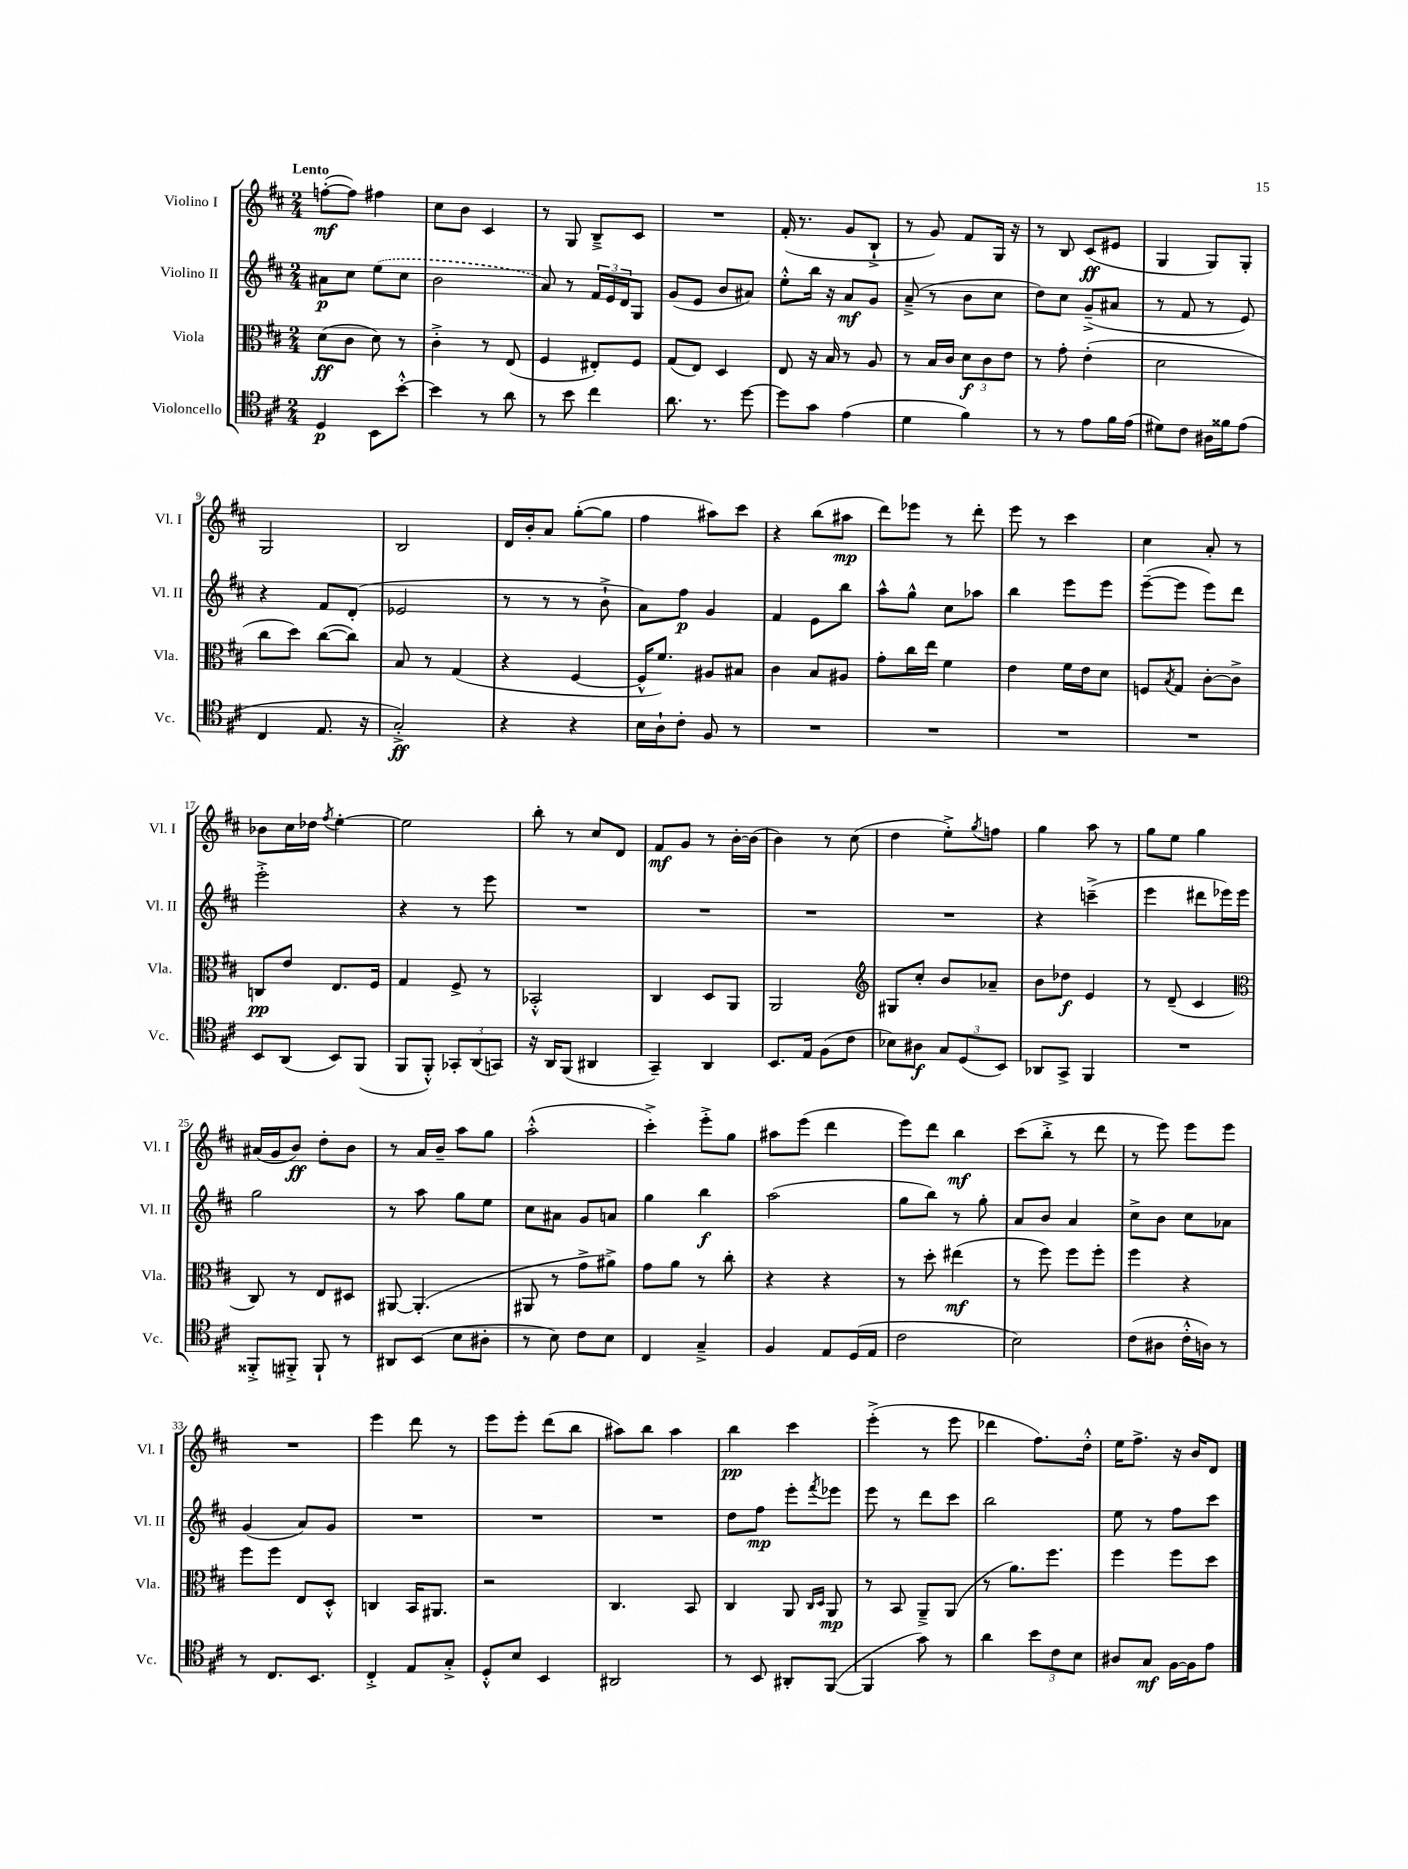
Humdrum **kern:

**kern	**kern	**kern	**kern
*staff4	*staff3	*staff2	*staff1
*clefC4	*clefC3	*clefG2	*clefG2
*k[f#c#]	*k[f#c#]	*k[f#c#]	*k[f#c#]
*M2/4	*M2/4	*M2/4	*M2/4
4D/	(8d\L	8a#\L	([8ff'\L
.	8c#\J	8cc#\J	8ff\]J)
8BB\L	8d\)	(8ee\L	4ff#\
[8b'^^\J	8r	8cc#\J	.
=	=	=	=
4b\]	4c#'^\	2b\	8cc#\L
.	.	.	8b\J
8r	8r	.	4c#/
8a\	(8E/	.	.
=	=	=	=
8r	4F#/	8a/)	8r
8b\	.	8r	8G/
4cc#\	8E#'/L)	24f#/LL	8B~^/L
.	.	24e/	.
.	.	24d/J	.
.	8F#/J	8G/J	8c#/J
=	=	=	=
8.a\	(8G/L	(8g/L	2r
.	8E/J)	8e/J	.
8.r	.	.	.
.	4D/	8b/L	.
[8dd\	.	8a#/J)	.
=	=	=	=
8dd\]L	8E/	8ee'^^\L	(16f#'/
.	.	.	8.r
8g\J	16r	16bb\Jk	.
.	16B/	16r	.
(4e\	8r	8a/L	8g/L
.	8A/	8g/J	8B`^/J
=	=	=	=
4d\	8r	(8a~^/	8r
.	16B/LL	8r	8g/)
.	16c#/JJ	.	.
4f#\)	12d\L	8b\L	8f#/L
.	12c#\	.	.
.	.	8cc#\J	16G/Jk
.	12e\J	.	.
.	.	.	16r
=	=	=	=
8r	8r	8dd\L)	8r
8r	8g'\	8cc#\J	8B/
8e\L	(4e'\	(8g~^/L	(8c#/L
16f#\L	.	8a#/J	8e#/J
(16e\JJ	.	.	.
=	=	=	=
8d#\L)	2d\	8r	4G/
8c#\J	.	8f#/	.
16A#\LL	.	8r	8G/L)
16f##\J	.	.	.
(8e\J	.	8e/)	8G'/J
=	=	=	=
4C#/	8cc#\L	4r	2G/
.	8dd\J)	.	.
8.E/	([8cc#\L	8f#/L	.
.	8cc#\]J)	(8d'/J	.
16r	.	.	.
=	=	=	=
2G'^/)	8B/	2e-/	2B/
.	8r	.	.
.	(4G/	.	.
=	=	=	=
4r	4r	8r	16d/LL
.	.	.	16b'/J
.	.	8r	8a/J
4r	[4F#/	8r	([8gg'\L
.	.	8b`^\	8gg\]J
=	=	=	=
16B\LL	16F#^^/]LK	8a\L)	4ff#\
16A`\J	8.f#/J)	.	.
8c#'\J	.	8ff#\J	.
8F#/	8A#/L	4g/	8aa#\L)
8r	8B#/J	.	8ccc#\J
=	=	=	=
2r	4c#\	4f#/	4r
.	8B/L	8e\L	(8bb\L
.	8A#/J	8bb\J	8aa#\J
=	=	=	=
2r	8g'\L	8aa^^\L	8ddd\L)
.	16cc#\L	8gg^^\J	8eee-\J
.	16ee\JJ	.	.
.	4f#\	8cc#\L	8r
.	.	8aa-\J	8ddd'\
=	=	=	=
2r	4e\	4bb\	8eee\
.	.	.	8r
.	16f#\LL	8eee\L	4ccc#\
.	16e\J	.	.
.	8d\J	8eee\J	.
=	=	=	=
2r	8F/L	([8eee~\L	4cc#\
.	8qB/	.	.
.	8G/J	8eee\]J	.
.	[8c#'\L	8eee\L)	8a'/
.	8c#^\]J	8ddd\J	8r
=	=	=	=
8BB/L	8C/L	2eee'^\	8b-\L
(8AA/J	8e/J	.	16cc#\L
.	.	.	16dd-\JJ
.	.	.	8qff#/
8BB/L)	8.E/L	.	[4ee'\
(8FF#/J	.	.	.
.	16F#/Jk	.	.
=	=	=	=
8FF#/L	4G/	4r	2ee\]
8FF#'^^/J)	.	.	.
12GG-'/L	8F#^/	8r	.
(12AA/	.	.	.
.	8r	8eee\	.
12GG/J)	.	.	.
=	=	=	=
16r	2BB-'^^/	2r	8bb'\
16AA/LK	.	.	.
(8FF#/J	.	.	8r
4AA#/	.	.	8cc#/L
.	.	.	8d/J
=	=	=	=
4GG~/)	4C#/	2r	8f#/L
.	.	.	8g/J
4AA/	8D/L	.	8r
.	8AA/J	.	[16b'\LL
.	.	.	(16b\]JJ
=	=	=	=
8.BB/L	2AA/	2r	4b\)
16E/Jk	.	.	.
(8F#\L	.	.	8r
8c#\J	.	.	(8cc#\
=	=	=	=
*	*clefG2	*	*
8B-\L)	8G#/L	2r	4dd\
8A#\J	8cc#'/J	.	.
12G/L	8b/L	.	8ee'^\L)
(12D/	.	.	.
.	.	.	8qgg/
.	8a-~/J	.	8ff\J
12BB/J)	.	.	.
=	=	=	=
8AA-/L	8b\L	4r	4gg\
8GG^/J	8dd-\J	.	.
4FF#/	4e/	(4ccc~^\	8aa\
.	.	.	8r
=	=	=	=
2r	8r	4eee\	8gg\L
.	(8d~/	.	8ee\J
.	4c#/	8ddd#\L	4gg\
.	.	16eee-\L)	.
.	.	16eee-\JJ	.
=	=	=	=
*	*clefC3	*	*
8FF##'^/L	8C#/)	2gg\	(16a#/LL
.	.	.	16g/J
8FF#'^/J	8r	.	8b/J)
8FF#`/	8E/L	.	8dd'\L
8r	8D#/J	.	8b\J
=	=	=	=
8AA#/L	[8AA#/	8r	8r
(8BB/J	(4.AA#'/]	8aa\	16a/LL
.	.	.	16b~/JJ
8B\L	.	8gg\L	8aa\L
8A#'\J	.	8ee\J	8gg\J
=	=	=	=
8r	8AA#/	8cc#\L	(2aa'^^\
8B\)	8r	8a#\J	.
8c#\L	8g^\L	8g/L	.
8B\J	8a#^\J)	8a/J	.
=	=	=	=
4C#/	8g\L	4gg\	4ccc#'^\)
.	8a\J	.	.
4G~^/	8r	4bb\	8eee'^\L
.	8cc#'\	.	8gg\J
=	=	=	=
4F#/	4r	(2aa\	8aa#\L
.	.	.	(8eee\J
8E/L	4r	.	4ddd\
(16D/L	.	.	.
16E/JJ	.	.	.
=	=	=	=
2c#\	8r	8gg\L	8eee\L)
.	8dd'\	8bb\J)	8ddd\J
.	(4ee#\	8r	4bb\
.	.	8gg'\	.
=	=	=	=
2B\)	8r	8a/L	(8ccc#\L
.	8ff#\)	8b/J	8bb'^\J
.	8ff#\L	4a/	8r
.	8ff#'\J	.	8ddd\
=	=	=	=
(8c#\L	4ff#\	8cc#^\L	8r
8A#\J	.	8b\J	8eee\)
16c#'^^\LL	4r	8cc#\L	8eee\L
16A\JJ)	.	.	.
8r	.	8a-\J	8eee\J
=	=	=	=
8r	8ff#\L	(4g/	2r
8.C#/L	8ff#\J	.	.
.	8E/L	8a/L)	.
8.BB/J	.	.	.
.	8D'^^/J	8g/J	.
=	=	=	=
4C#'^/	4C/	2r	4eee\
8E/L	16BB/LK	.	8ddd\
.	8.AA#/J	.	.
8G'^/J	.	.	8r
=	=	=	=
8D'^^/L	2r	2r	8eee\L
8B/J	.	.	8eee'\J
4BB/	.	.	(8ddd\L
.	.	.	8bb\J
=	=	=	=
2AA#/	4.C#/	2r	8aa#\L)
.	.	.	8bb\J
.	.	.	4aa#\
.	8BB/	.	.
=	=	=	=
8r	4C#/	8dd\L	4bb\
8BB/	.	8ff#\J	.
8AA#'/L	8AA/	8eee'\L	4ccc#\
.	16qqC#/LL	.	.
.	16qqD/JJ	8qfff#/	.
([8FF#/J	8AA/	8eee-\J	.
=	=	=	=
4FF#/]	8r	8eee\	(4eee'^\
.	8BB/	8r	.
8g\)	8AA~^/L	8ddd\L	8r
8r	(8AA/J	8ccc#\J	8eee\
=	=	=	=
4a\	8r	2bb\	4ddd-\
.	8.a\L)	.	.
12b\L	.	.	8.ff#\L)
.	8.ff#\J	.	.
12c#\	.	.	.
12B\J	.	.	.
.	.	.	16dd'^^\Jk
=	=	=	=
8A#/L	4ff#\	8ee\	16ee\LK
.	.	.	8.ff#^\J
8G/J	.	8r	.
[16F#\LL	8ff#\L	8ff#\L	16r
16F#\]J	.	.	16b/LK
8e\J	8dd\J	8ccc#\J	8d/J
==	==	==	==
*-	*-	*-	*-
